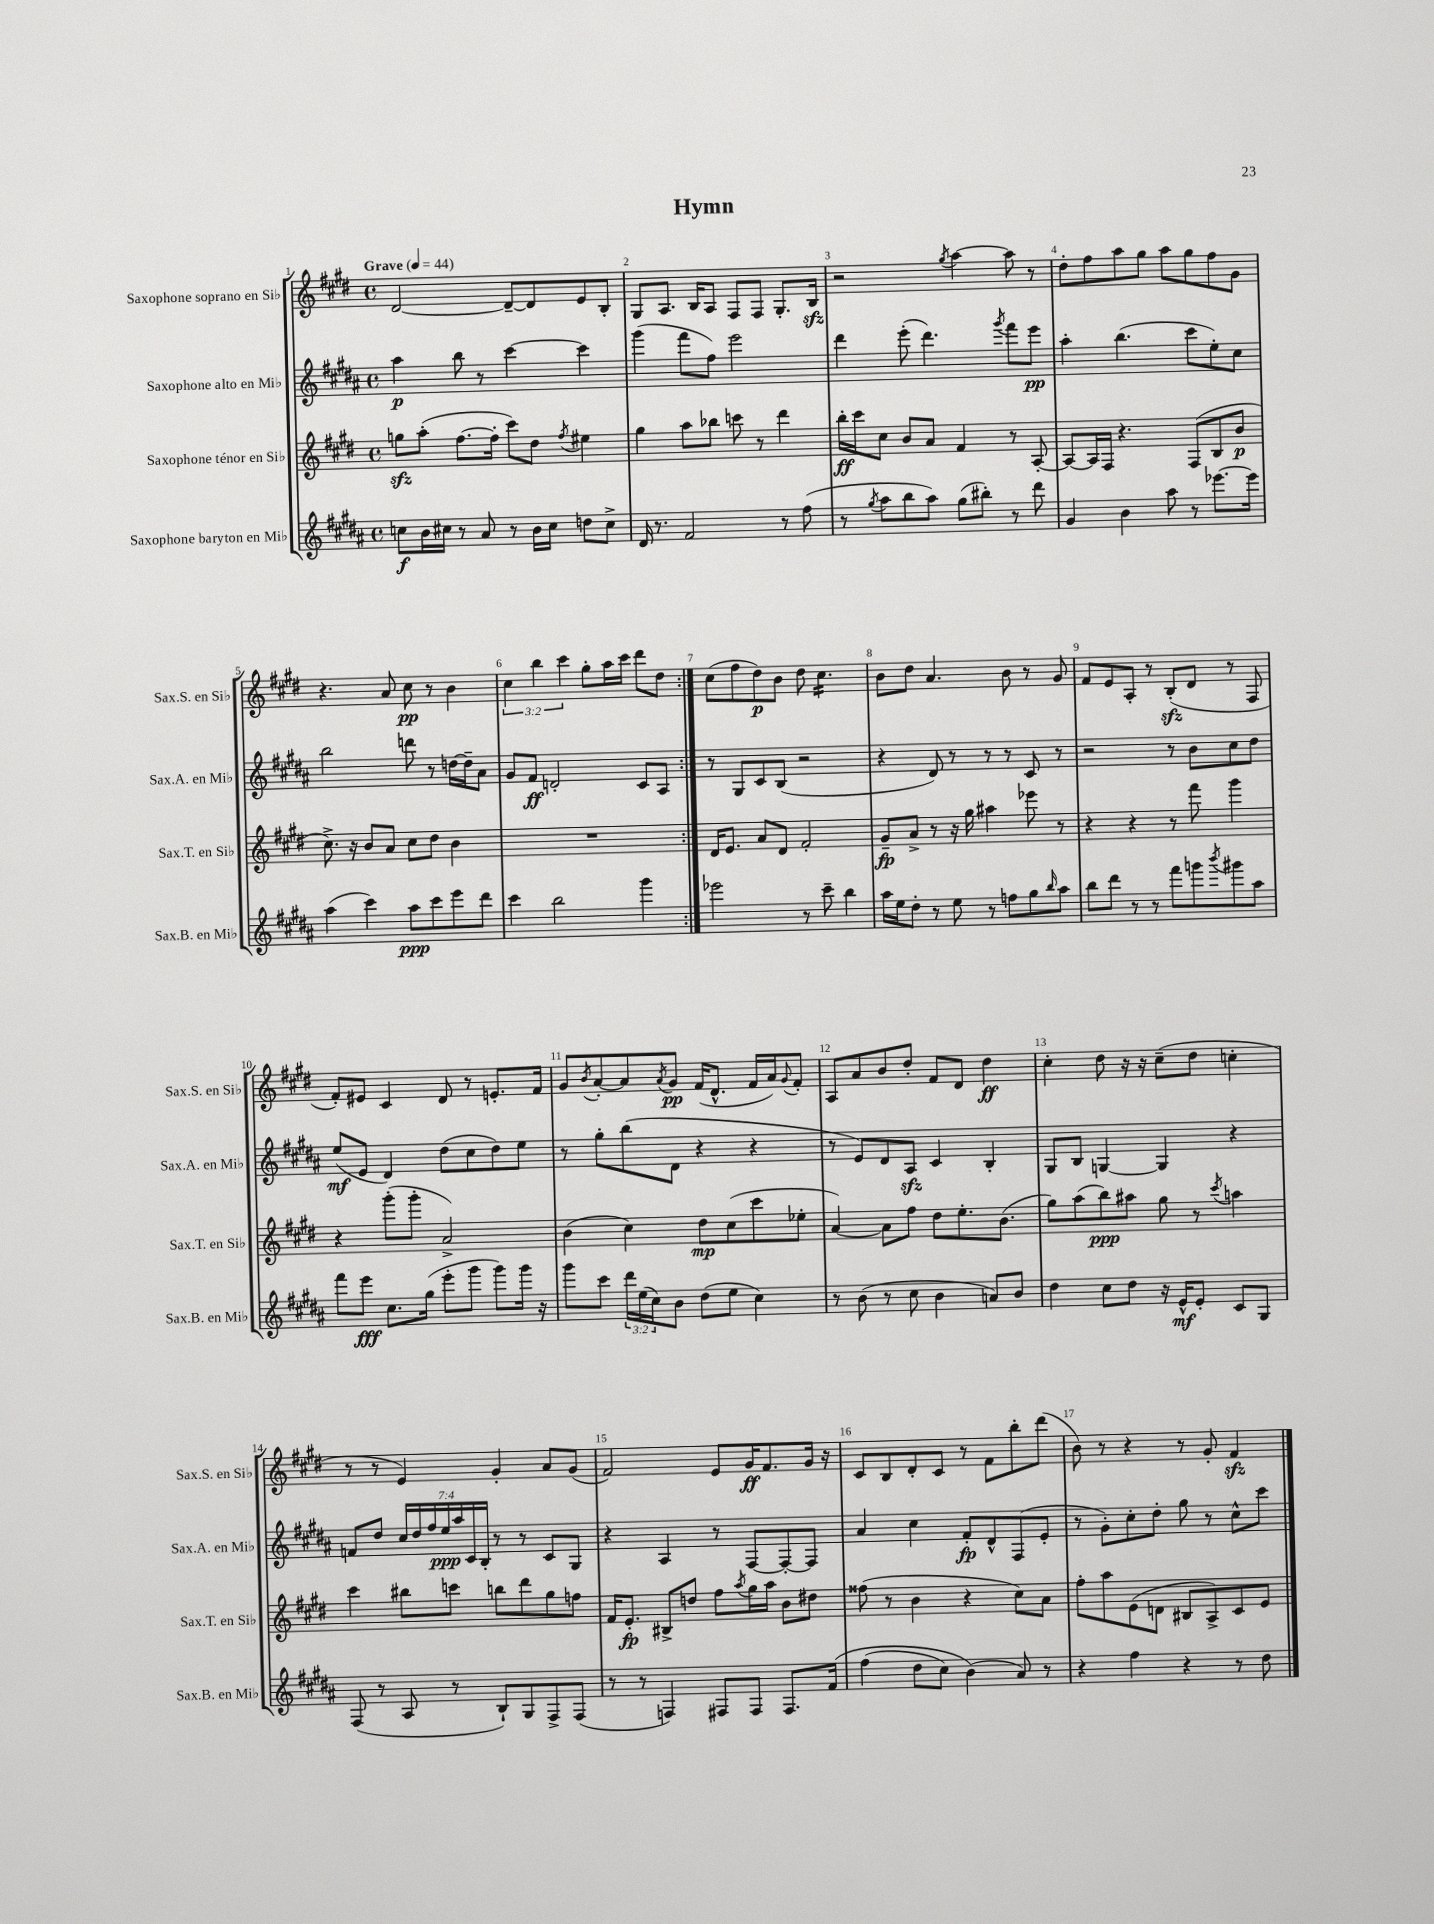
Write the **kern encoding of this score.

**kern	**kern	**kern	**kern
*staff4	*staff3	*staff2	*staff1
*clefG2	*clefG2	*clefG2	*clefG2
*k[f#c#g#d#a#]	*k[f#c#g#d#]	*k[f#c#g#d#a#]	*k[f#c#g#d#]
*M4/4	*M4/4	*M4/4	*M4/4
*met(c)	*met(c)	*met(c)	*met(c)
*MM44	*MM44	*MM44	*MM44
8cc\L	8gg\L	4aa#\	[2d#/
16b\L	(8aa'\J	.	.
16cc#\JJ	.	.	.
8r	[8.ff#\L	8bb\	.
8a#/	.	8r	.
.	16ff#'\]Jk	.	.
8r	8ccc#\L)	[4ccc#\	8d#~/_L
16b\LL	8dd#\J	.	8d#/]
16cc#\JJ	.	.	.
.	8qff#/	.	.
8dd\L	4ee#\	4ccc#\]	8e/
8cc#^\J	.	.	8B'/J
=	=	=	=
16d#/	4gg#\	(4ggg#\	8G#/L
8.r	.	.	.
.	.	.	8.A/J
2f#/	8aa\L	8fff#\L	.
.	.	.	16B/LK
.	8bb-\J	8ff#\J)	8A/J
.	8ccc\	2eee\	8F#/L
.	8r	.	8F#/J
8r	4ddd#\	.	8.G#'/L
(8ff#\	.	.	.
.	.	.	16B/Jk
=	=	=	=
8r	16bb'\LL	4ddd#\	2r
.	16ccc#\J	.	.
8qgg#/	.	.	.
8aa#\L	8cc#\J	.	.
8bb\	8b/L	(8eee'\	.
8aa#\J)	8a/J	4.ddd#\)	.
.	.	.	8qgg#/
(8gg#\L	4f#/	.	[4aa\
8bb#'\J)	.	.	.
.	.	8qggg#/	.
8r	8r	8fff#\L	8aa\]
8ddd#\	[8A'/	8eee\J	8r
=	=	=	=
4g#/	8A/_L	4aa#'\	8dd#'\L
.	16A/]L	.	8ff#\
.	16F#/JJ	.	.
4b\	4.r	(4.bb\	8aa\
.	.	.	8gg#\J
8aa#\	.	.	8aa\L
8r	(8F#/L	8ccc#\L	8gg#\
[8.eee-\L	8B/	8ee'\)	8ff#\
.	8b/J	8cc#\J	8g#\J
16eee-\]Jk	.	.	.
=	=	=	=
(4aa#\	8.cc#^\)	2bb\	4.r
.	16r	.	.
4ccc#\)	8b/L	.	.
.	8a/J	.	8a/
8aa#\L	8cc#\L	8ddd\	8cc#\
8ccc#\	8dd#\J	8r	8r
8eee\	4b\	[16dd\LL	4b\
.	.	16dd~\]J	.
8ddd#\J	.	8a#\J	.
=	=	=	=
4ccc#\	1r	8g#/L	6cc#\
.	.	8f#/J	.
.	.	.	6bb\
2bb\	.	2d'/	.
.	.	.	6ccc#\
.	.	.	8gg#'\L
.	.	.	16aa\L
.	.	.	16ccc#\JJ
4ggg#\	.	8c#/L	8ddd#\L
.	.	8A#/J	8dd#\J
=:|!	=:|!	=:|!	=:|!
2eee-\	16d#/LK	8r	(8cc#\L
.	8.e/J	.	.
.	.	8G#/L	8ff#\
.	8a/L	8c#/	8dd#\)
.	8d#/J	(8B/J	8b\J
8r	2f#'/	2r	8dd#\
8ccc#~\	.	.	4.cc#\
4bb\	.	.	.
=	=	=	=
16aa#\LL	8g#~/L	4r	8b\L
16ee\J	.	.	.
8dd#'\J	8a^/J	.	8dd#\J
8r	8r	8d#/)	4.a/
8ee\	16r	8r	.
.	16gg#\	.	.
8r	4aa#\	8r	.
8ff\L	.	8r	8b\
8gg#\	8eee-\	8c#/	8r
16qqbb/	.	.	.
8aa#\J	8r	8r	8g#/
=	=	=	=
8bb\L	4r	2r	8f#/L
8ddd#\J	.	.	8e/
8r	4r	.	8A'/J
8r	.	.	8r
8fff#\L	8r	8r	(8B'/L
8ggg\	8fff#\	8b\L	8d#/J
8qbbb/	.	.	.
8ggg#\	4ggg#\	8cc#\	8r
8aa#\J	.	8dd#\J	8F#/
=	=	=	=
8fff#\L	4r	(8ee/L	8f#'/L)
8eee\J	.	8e/J	8e#/J
8.cc#\L	(8ggg#'\L	4d#/)	4c#/
.	8ggg#'\J	.	.
(16gg#\Jk	.	.	.
8eee'\L	2a^/)	(8dd#\L	8d#/
8ggg#\J	.	8cc#\	8r
8ggg#\L)	.	8dd#\)	8.e'/L
16ggg#\Jk	.	8ee\J	.
16r	.	.	16f#/Jk
=	=	=	=
8ggg#\L	(4b\	8r	8g#/L
.	.	.	8qb/
8ccc#\J	.	8gg#'\L	[8a'/
24ddd#\LL	4cc#\)	(8bb\	8a/]
(24ee\	.	.	.
24cc#\J)	.	.	.
.	.	.	8qa/
8b\J	.	8d#\J	8g#/J
(8dd#\L	8dd#\L	4r	(16f#/LK
.	.	.	8.d#^^/J
8ee\J	(8cc#\	.	.
4cc#\)	8ccc#\	4r	16f#/LL
.	.	.	16a/J)
.	.	.	8qqg#/
.	8ee-'\J	.	8f#'/J
=	=	=	=
8r	[4a/)	8r	8A/L
(8b\	.	8e/L)	8a/
8r	8a\]L	8d#/	8b/
8cc#\	8ff#\J	8A#/J	8dd#'/J
4b\	8dd#\L	4c#/	8f#/L
.	8.ee'\	.	8d#/J
8a/L)	.	4B'/	4dd#\
.	(8.b\J	.	.
8b/J	.	.	.
=	=	=	=
4dd#\	8gg#\L)	8G#/L	4cc#'\
.	(8aa\	8B/J	.
8cc#\L	8bb\)	[4G/	8dd#\
8dd#\J	8aa#\J	.	16r
.	.	.	16r
16r	8gg#\	4G/]	(8cc#~\L
16e^^/LK	.	.	.
8e'/J	8r	.	8dd#\J
.	8qccc#/	.	.
8c#/L	4aa\	4r	4cc'\
8G#/J	.	.	.
=	=	=	=
(8F#/	4ccc#\	8f/L	8r
8r	.	8dd#/J	8r
8A#/	8bb#\L	28cc#/LL	4e/)
.	.	28dd#/	.
.	.	28ff#/	.
.	.	28ee/	.
8r	8ccc\J	.	.
.	.	28aa#/	.
.	.	28c#/	.
.	.	28B'/JJ	.
8B`/L)	8bb\L	8r	4g#'/
8G#/	8ddd#\	8r	.
8F#^/	8gg#\	8c#/L	8a/L
(8F#/J	8ff\J	8G#/J	(8g#/J
=	=	=	=
8r	16f#/LK	4r	2f#/)
.	8.e'/J	.	.
8r	.	.	.
4F/)	8B#^/L	4A#/	.
.	8dd/J	.	.
8F#/L	8ff#\L	8r	8e/L
.	8qaa/	.	.
8F#/J	16gg#\L	[8F#/L	16g#/K
.	16aa\JJ	.	8.f#/
8.F#/L	8b\L	8F#'/_	.
.	8dd#\J	8F#/]J	16g#/Jk
&(16f#/Jk	.	.	16r
=	=	=	=
(4ff#\	(8ff##\	4a#/	8c#/L
.	8r	.	8B/
8dd#\L	4b\	4cc#\	8d#'/
8cc#\J)	.	.	8c#/J
(4b\&)	4r	8f#'/L	8r
.	.	8d#^^/	8f#\L
8a#/)	8cc#\L)	(8F#/	8bb'\
8r	8a\J	8e'/J	(8ddd#\J
=	=	=	=
4r	8ff#'\L	8r	8b\)
.	8aa\	8g#'\L)	8r
4ff#\	(8e\	8cc#'\	4r
.	8d\J	8dd#'\J	.
4r	8B#/L	8gg#\	8r
.	8A^/)	8r	8g#'/
8r	8c#/	8cc#^^\L	4f#/
8dd#\	8e/J	8ccc#\J	.
==	==	==	==
*-	*-	*-	*-
